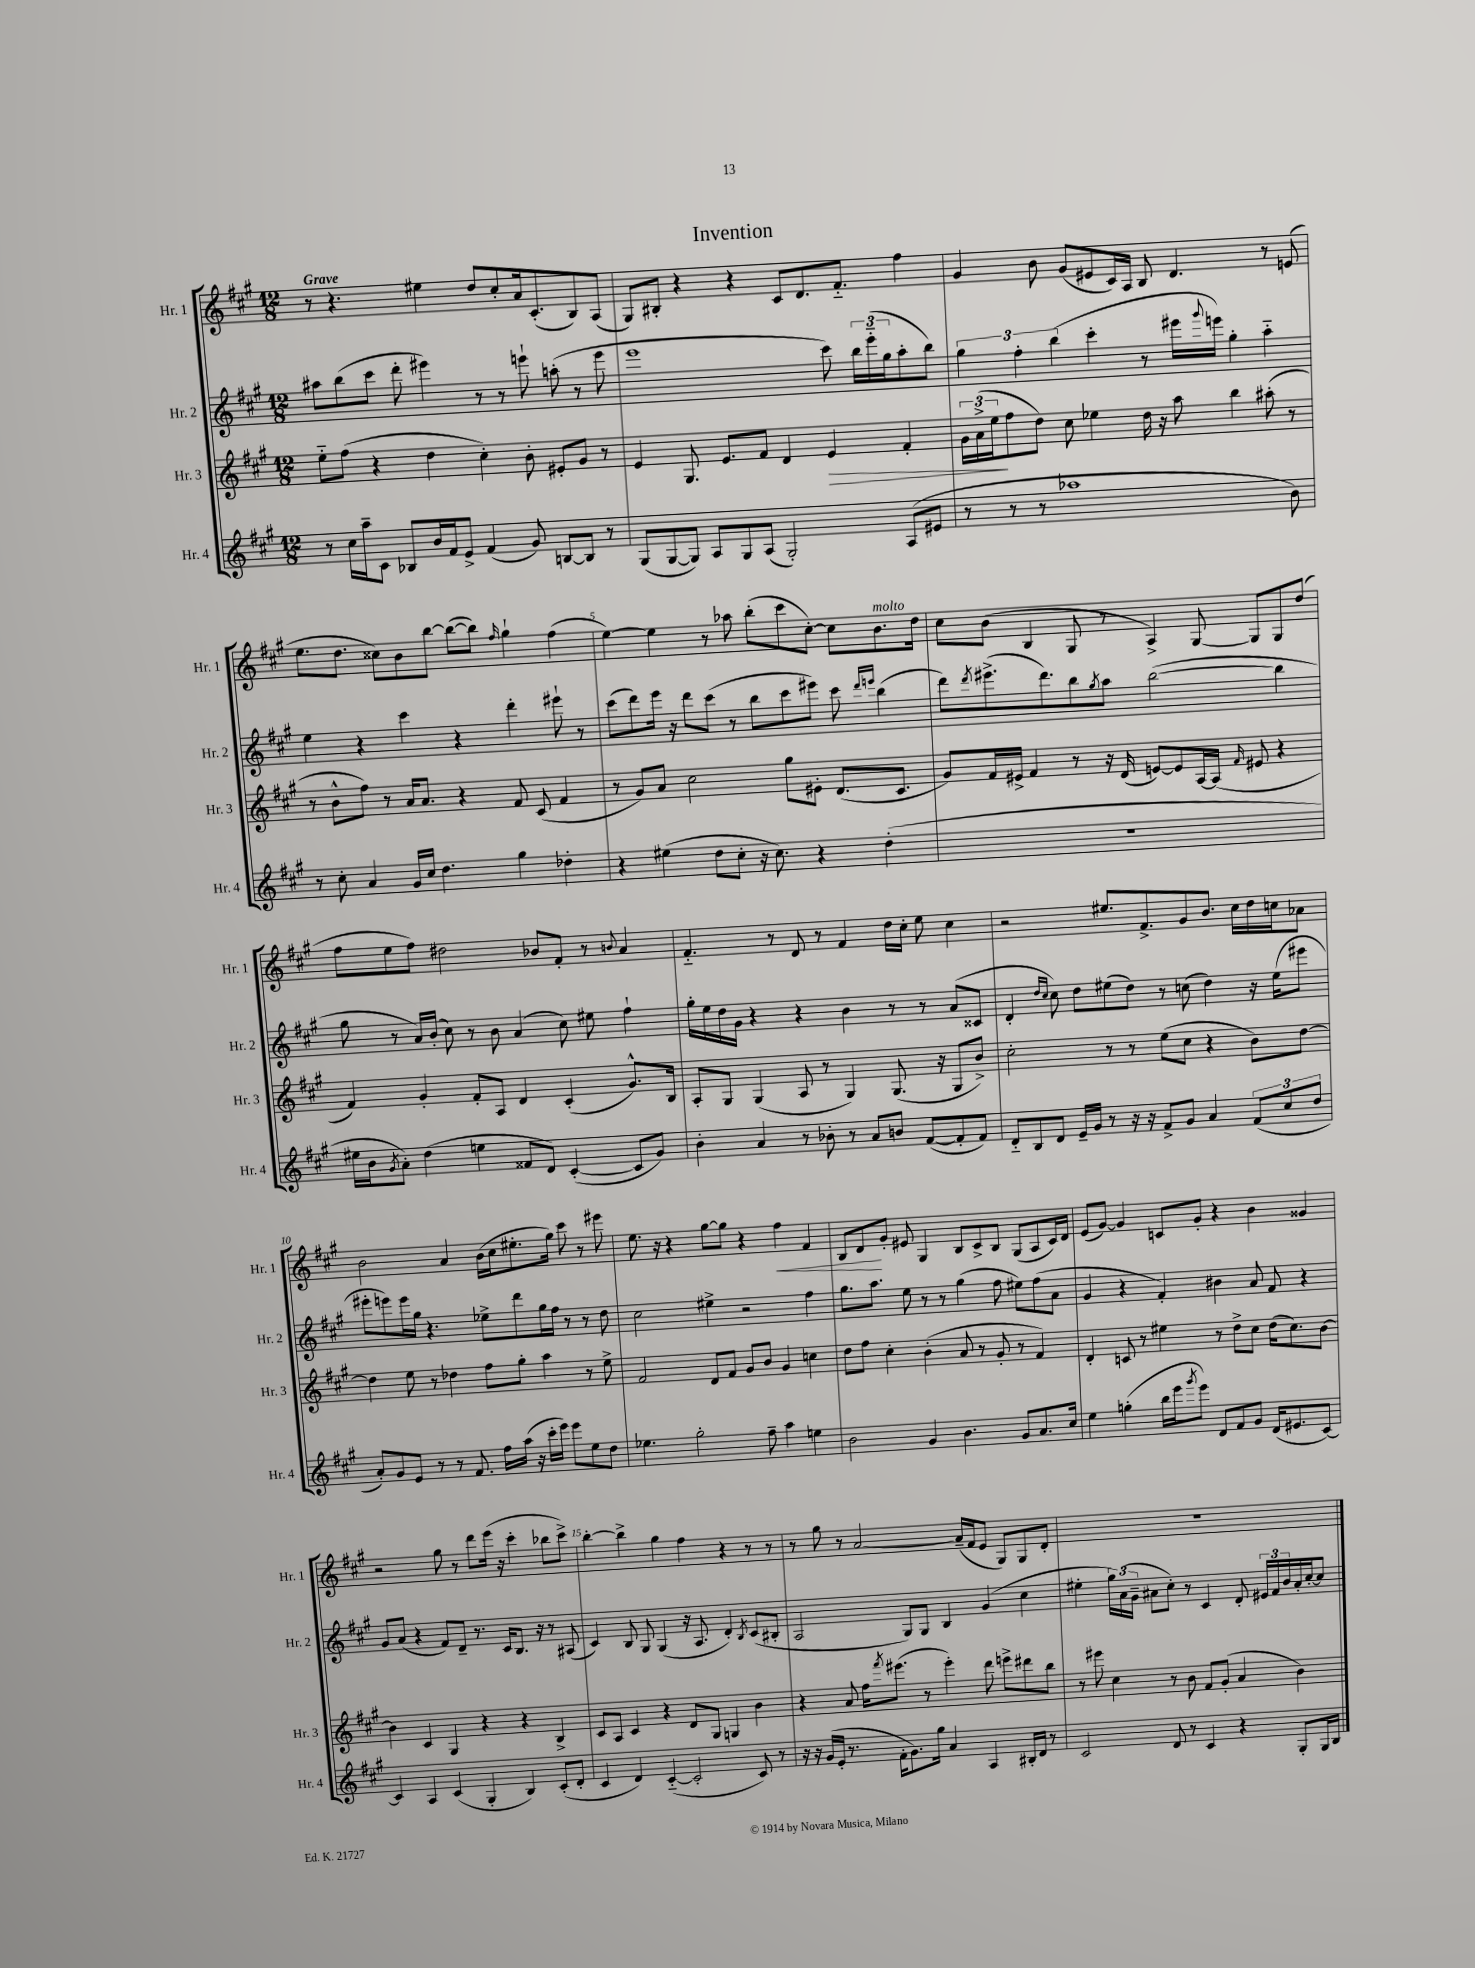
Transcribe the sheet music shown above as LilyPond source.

\header { title = "Invention" }
<<
\new StaffGroup <<
\new Staff = "s0" \with { instrumentName = "Hr. 1" shortInstrumentName = "Hr. 1" } {
    \clef treble \key a \major \numericTimeSignature \time 12/8 \tempo "Grave"
    r8 r4. eis''4 d''8 cis''8-. a'16 cis'8.-.( b8) a8( |
    gis8) bis8-. r4 r4 cis'8 d'8. fis'8.-_ fis''4 |
    gis'4 b'8 gis'8( eis'8 cis'16) a16 b8 d'4. r8 e'8( |
    e''8. d''8. cisis''8) b'8 b''8~ b''8~( b''8) \grace { fis''16 } gis''4-! fis''4( |
    e''4~) e''4 r8 aes''8 b''8-.( cis'''8 cis''8~-.) cis''8 b'8.^\markup { \italic "molto" } d''16 |
    cis''8 b'8( b4 gis8 r8 a4->) gis8~ gis8 gis8 d''8( |
    fis''8 e''8 fis''8) dis''2 bes'8 fis'8-. r8 \appoggiatura { b'8 } a'4 |
    fis'4.-_ r8 d'8 r8 fis'4 d''16 cis''16-. e''8 cis''4 |
    r2 eis''8. fis'8.-> gis'8 b'8. cis''16 d''16 c''16 aes'8 |
    b'2 a'4 b'16( cis''16 eis''8.-. gis''16) cis'''8 r8 eis'''8 |
    e''8. r16 r4 gis''8~ gis''8 r4 fis''4\< fis'4 |
    b8 d'8\! gis'8-. eis'8 gis4 b8 cis'8-> b8 gis8( a8 cis'16) d'16 |
    e'8( gis'8~) gis'4 c'8 gis'8-. r4 b'4 gisis'4 |
    r2 gis''8 r8 d'''8 e'''16( r16 cis'''4-. bes''8 cis'''8->) |
    b''4~-. b''4-> gis''4 fis''4 r4 r8 r8 |
    r8 gis''8 r8 a'2~ a'16--( fis'16 e'8 gis8) gis8 d'8-. |
    R1. \bar "|." |
}
\new Staff = "s1" \with { instrumentName = "Hr. 2" shortInstrumentName = "Hr. 2" } {
    \clef treble \key a \major \numericTimeSignature \time 12/8
    ais''8 b''8( cis'''8 d'''8-. eis'''4) r8 r8 e'''8-! a''8-.( r8 e'''8 |
    e'''1 cis'''8) \tuplet 3/2 { b''16 e'''16-_( gis''16 } a''8-. b''8) |
    \tuplet 3/2 { gis''4 fis''4-. b''4( } cis'''4-. r8 eis'''16 \appoggiatura { gis'''8 } e'''16) gis''4-. a''4-_ |
    e''4 r4 cis'''4 r4 d'''4-. eis'''8-! r8 |
    cis'''8( d'''8) e'''16 r16 d'''8 cis'''8( r8 b''8 cis'''8 eis'''8) cis'''8 \grace { d'''16 e'''16 } b''4( |
    d'''8) \acciaccatura { d'''8 } eis'''8.->( d'''8.) b''8 \acciaccatura { gis''8 } a''8 b''2~( b''4 |
    gis''8 r8 a'16) b'16-.( cis''8) r8 b'8 a'4( cis''8) eis''8 fis''4-! |
    gis''16-. e''16 d''16 gis'16 r4 r4 b'4 r8 r8 a'8( cisis'8 |
    d'4-. \grace { d''16 cis''16 } cis''8) d''8 eis''8( d''8) r8 c''8( d''4) r16 eis''16( eis'''8 |
    eis'''8-. e'''8) e'''16 gis''16 r4. ees''8-> d'''8 gis''16 fis''16 r8 r8 d''8 |
    cis''2 eis''4-> r2 fis''4 |
    gis''8. a''8. e''8 r8 r8 gis''4( fis''8 eis''8) fis''8( a'8 |
    gis'4 r4 fis'4-.) bis'4 a'8 fis'8 r4 |
    gis'8 a'8( r4 fis'8) d'8-- r8. cis'16 b8. r16 r8 ais8( |
    cis'4) b8 gis8 gis4( r16 a8. d'4-.) \acciaccatura { b8 } cis'8( bis8-. |
    a2 gis8) gis8 b4 gis'4( cis''4 |
    eis''4-. \tuplet 3/2 { gis''16) a'16( gis'16-- } ais'8 cis''8-.) r8 cis'4 d'8-. \tuplet 3/2 { eis'16 fis'16 b'16 } ais'16-. cis''16~-. cis''8 \bar "|." |
}
\new Staff = "s2" \with { instrumentName = "Hr. 3" shortInstrumentName = "Hr. 3" } {
    \clef treble \key a \major \numericTimeSignature \time 12/8
    e''8-_ fis''8( r4 d''4 cis''4-.) b'8-. eis'8-. gis'8 r8 |
    e'4 gis8. e'8. fis'8 d'4 e'4\> fis'4-. |
    \tuplet 3/2 { gis'16 a'16->( e''16\! } fis''8 d''8) cis''8 ees''4 d''16 r16 a''8 b''4 ais''8-.( r8 |
    r8 b'8-^ fis''8) r8 a'16 a'8. r4 fis'8 cis'8( fis'4 |
    r8 gis'8) a'8 cis''2 gis''8 eis'8-. d'8.( cis'8. |
    gis'8) fis'16 eis'16-> fis'4 r8 r16 d'16( e'8~) e'8 a16~ a16( \grace { fis'16 } eis'8 r4 |
    fis'4) gis'4-. fis'8-. a8 d'4 cis'4-.( gis'8.-^) b16 |
    a8-. gis8 gis4( a8 r8 gis4) gis8.( r16 gis8 b'8->) |
    cis''2-. r8 r8 e''8( cis''8 r4 b'8) d''8~ |
    d''4 e''8 r8 des''4 fis''8 gis''8-. a''4 r8 e''8-> |
    fis'2 d'8 fis'8 gis'8 b'8 gis'4 c''4 |
    d''8 fis''8 cis''4-. b'4-.( a'8 r8 gis'8-. r8 fis'4) |
    d'4-. c'8 r8 eis''4 r8 d''8-> cis''8 d''16( cis''8.) b'8~ |
    b'4 cis'4 gis4 r4 r4 b4-> |
    cis'8 a8 cis'4 r4 d'8 gis8 g4 b'4 |
    r4 a'8 fis''16 \acciaccatura { fis'''8 } eis'''8.( r8 eis'''4-.) d'''8 e'''8-> dis'''8 b''8 |
    r8 eis'''8 cis''4 r8 b'8 fis'8 gis'8-.( a'4 b'4) \bar "|." |
}
\new Staff = "s3" \with { instrumentName = "Hr. 4" shortInstrumentName = "Hr. 4" } {
    \clef treble \key a \major \numericTimeSignature \time 12/8
    r8 cis''16 a''16-- cis'8 bes8 b'16 fis'16 e'8-> fis'4( gis'8) b8~ b8 r8 |
    gis8( gis8~ gis8) a8 gis8 a8( gis2-.) a8( eis'8 |
    r8 r8 r8 aes''1 b'8) |
    r8 cis''8-. a'4 gis'16 cis''16 d''4. gis''4 des''4-. |
    r4 eis''4( d''8 cis''8-. r16 cis''8.) r4 d''4-.( |
    R1. |
    eis''16 b'16 \acciaccatura { gis'8 } a'8-.) d''4( e''4 fisis'8 d'8) cis'4~-.( cis'8 gis'8) |
    b'4-. a'4 r8 bes'8-. r8 a'8 b'8 fis'8~( fis'8-. fis'8) |
    d'8-_ b8 d'8 e'16-- gis'16 r8 r16 r16 fis'8-> gis'8 a'4 \tuplet 3/2 { fis'8( cis''8 d''8 } |
    a'8-.) gis'8 e'8 r8 r8 fis'8. fis''16 a''16( r16 cis'''16-. e'''16) e'''8 e''8 d''8 |
    ees''4. gis''2-. fis''8-- a''4 e''4 |
    b'2 gis'4 b'4. gis'8 a'8. cis''16 |
    e''4 g''4-.( b''16 e'''16 \acciaccatura { gis'''8 } e'''8) d'8 fis'8 gis'8 d'16( eis'8. cis'8~) |
    cis'4 a4 cis'4( gis4-. b4) cis'8-.( d'8-. |
    cis'4 d'4) cis'4~-_( cis'2-. cis'8) r8 |
    r16 r16 gis'16( e'16-. r8. fis'16-. gis'8.) gis''16 a'4 a4 bis16-. d'16 r8 |
    cis'2 d'8 r8 cis'4 r4 gis8-. gis16 b16 \bar "|." |
}
>>
>>
\layout { \context { \Score \override BarNumber.break-visibility = ##(#f #t #t) barNumberVisibility = #(every-nth-bar-number-visible 5) } }
